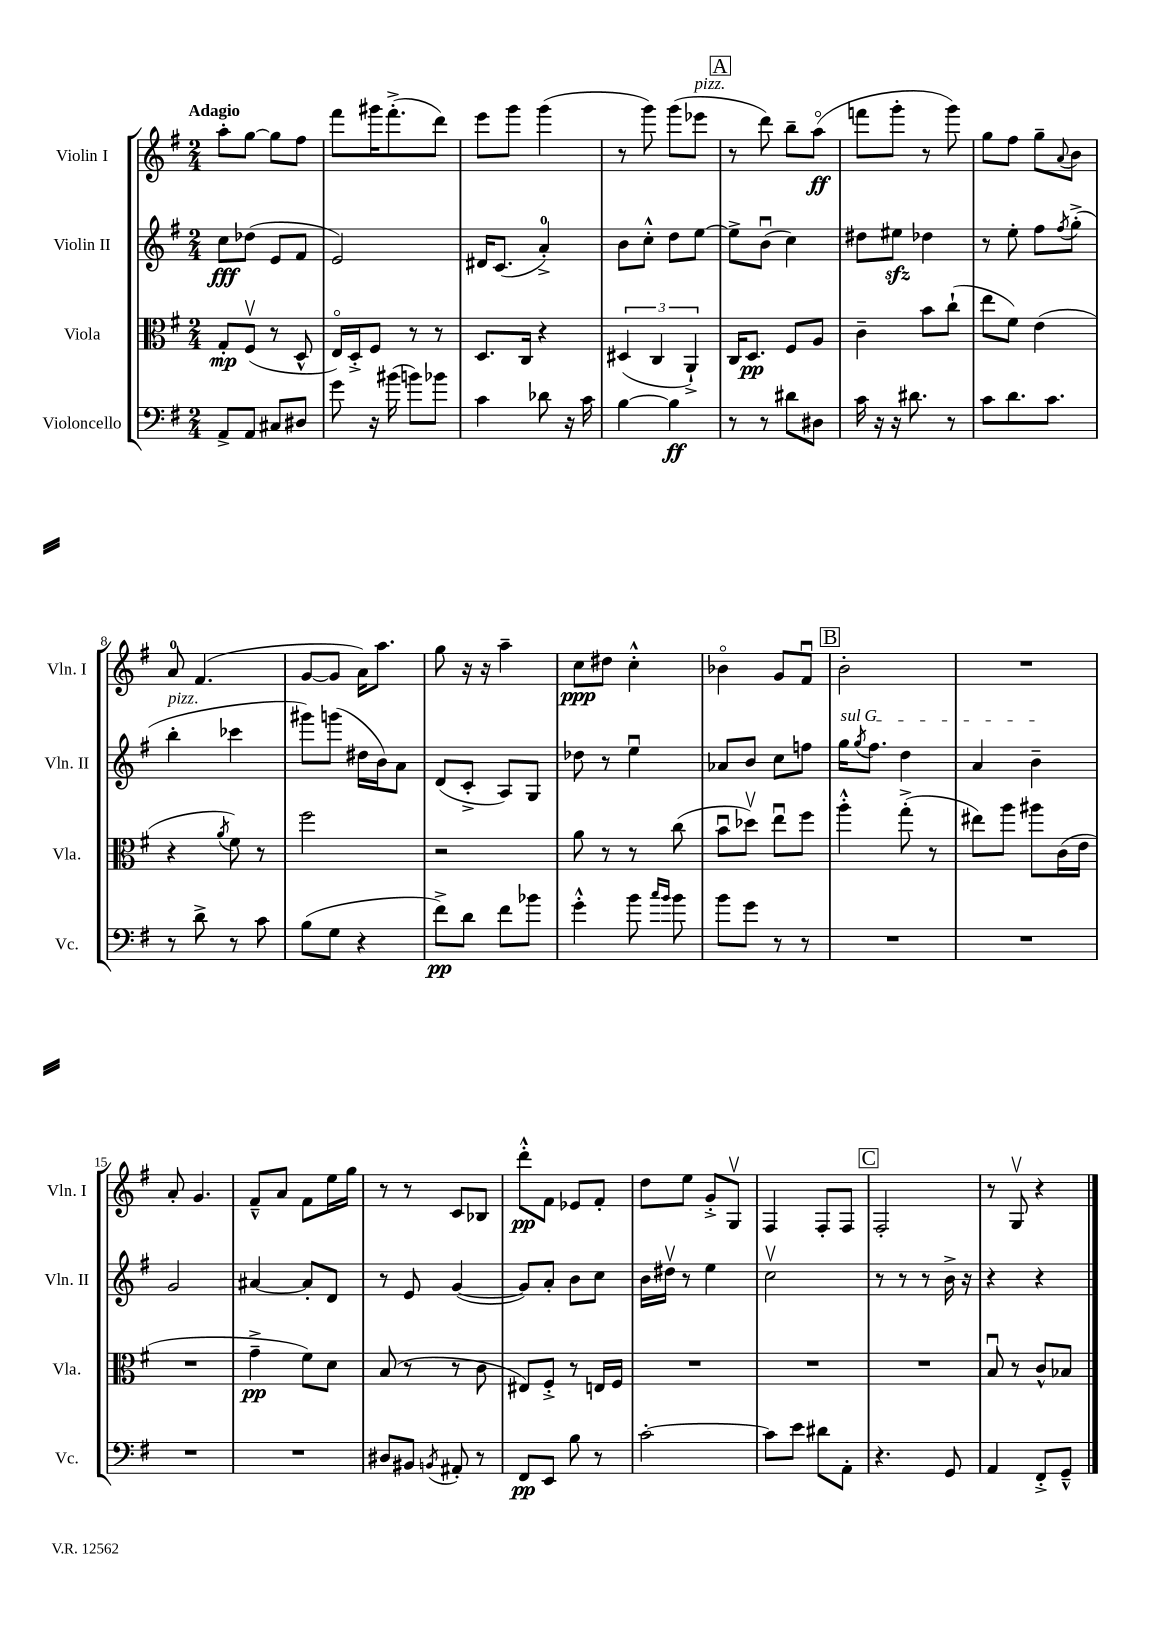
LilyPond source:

<<
\new StaffGroup <<
\new Staff = "s0" \with { instrumentName = "Violin I" shortInstrumentName = "Vln. I" } {
    \clef treble \key g \major \numericTimeSignature \time 2/4 \tempo "Adagio"
    a''8-. g''8~ g''8 fis''8 |
    fis'''8 gis'''16 fis'''8.-.->( d'''8) |
    e'''8 g'''8 g'''4( |
    r8 g'''8) g'''8( ees'''8^\markup { \italic "pizz." } |
    \mark \markup { \box "A" } r8 d'''8) b''8-- a''8\flageolet\ff( |
    f'''8 g'''8-. r8 g'''8) |
    g''8 fis''8 g''8-- \appoggiatura { a'8 } b'8 |
    a'8-0 fis'4.( |
    g'8~ g'8 a'16) a''8. |
    g''8 r16 r16 a''4-- |
    c''8\ppp dis''8 c''4-.-^ |
    bes'4\flageolet g'8 fis'8\downbow |
    \mark \markup { \box "B" } b'2-. |
    R2 |
    a'8-. g'4. |
    fis'8---^ a'8 fis'8 e''16 g''16 |
    r8 r8 c'8 bes8 |
    d'''8-.-^\pp fis'8 ees'8 fis'8-. |
    d''8 e''8 g'8-.-> g8\upbow |
    fis4 fis8-. fis8 |
    \mark \markup { \box "C" } fis2-. |
    r8 g8\upbow r4 \bar "|." |
}
\new Staff = "s1" \with { instrumentName = "Violin II" shortInstrumentName = "Vln. II" } {
    \clef treble \key g \major \numericTimeSignature \time 2/4
    c''8\fff des''8( e'8 fis'8 |
    e'2) |
    dis'16 c'8.( a'4-0-.->) |
    b'8 c''8-.-^ d''8 e''8~ |
    \mark \markup { \box "A" } e''8-> b'8\downbow( c''4) |
    dis''8 eis''8\sfz des''4 |
    r8 e''8-. fis''8 \acciaccatura { fis''8 } g''8-.->( |
    b''4-.^\markup { \italic "pizz." } ces'''4 |
    gis'''8) g'''8( dis''16 b'16) a'8 |
    d'8( c'8-.-> a8) g8 |
    des''8 r8 e''4\downbow |
    aes'8 b'8 c''8 f''8 |
    \mark \markup { \box "B" } \once \override TextSpanner.bound-details.left.text = \markup { \italic "sul G" } g''16\startTextSpan \acciaccatura { g''8 } fis''8. d''4 |
    a'4 b'4--\stopTextSpan |
    g'2 |
    ais'4~ ais'8-. d'8 |
    r8 e'8 g'4~( |
    g'8) a'8-. b'8 c''8 |
    b'16 dis''16\upbow r8 e''4 |
    c''2\upbow |
    \mark \markup { \box "C" } r8 r8 r8 b'16-> r16 |
    r4 r4 \bar "|." |
}
\new Staff = "s2" \with { instrumentName = "Viola" shortInstrumentName = "Vla." } {
    \clef alto \key g \major \numericTimeSignature \time 2/4
    g8-.\mp fis8\upbow( r8 d8-^ |
    e16\flageolet) d16-.-> fis8 r8 r8 |
    d8. c16 r4 |
    \tuplet 3/2 { dis4( c4 a,4-!->) } |
    \mark \markup { \box "A" } c16 d8.\pp fis8 a8 |
    c'4-- b'8 c''8-!( |
    e''8 fis'8) e'4( |
    r4 \acciaccatura { a'8 } fis'8) r8 |
    fis''2 |
    r2 |
    a'8 r8 r8 c''8( |
    b'8\downbow des''8\upbow) e''8\downbow fis''8 |
    \mark \markup { \box "B" } a''4-.-^ g''8-.->( r8 |
    eis''8) a''8 ais''8 c'16( e'16 |
    R2 |
    g'4--->\pp fis'8) d'8 |
    b8( r8 r8 c'8 |
    eis8) fis8-.-> r8 e16 fis16 |
    R2 |
    R2 |
    \mark \markup { \box "C" } R2 |
    b8\downbow r8 c'8-^ bes8 \bar "|." |
}
\new Staff = "s3" \with { instrumentName = "Violoncello" shortInstrumentName = "Vc." } {
    \clef bass \key g \major \numericTimeSignature \time 2/4
    a,8-> a,8 cis8 dis8 |
    g'8 r16 bis'16( b'8) bes'8 |
    c'4 des'8 r16 c'16 |
    b4~ b4\ff |
    \mark \markup { \box "A" } r8 r8 dis'8 dis8 |
    c'16 r16 r16 dis'8. r8 |
    c'8 d'8. c'8. |
    r8 d'8-> r8 c'8 |
    b8( g8 r4 |
    fis'8->\pp) d'8 fis'8 bes'8 |
    g'4-.-^ b'8 \grace { c''16 b'16 } b'8 |
    b'8 g'8 r8 r8 |
    \mark \markup { \box "B" } R2 |
    R2 |
    R2 |
    R2 |
    dis8 bis,8 \acciaccatura { b,8 } ais,8-. r8 |
    fis,8\pp e,8 b8 r8 |
    c'2~-. |
    c'8 e'8 dis'8 a,8-. |
    \mark \markup { \box "C" } r4. g,8 |
    a,4 fis,8-.-> g,8---^ \bar "|." |
}
>>
>>
